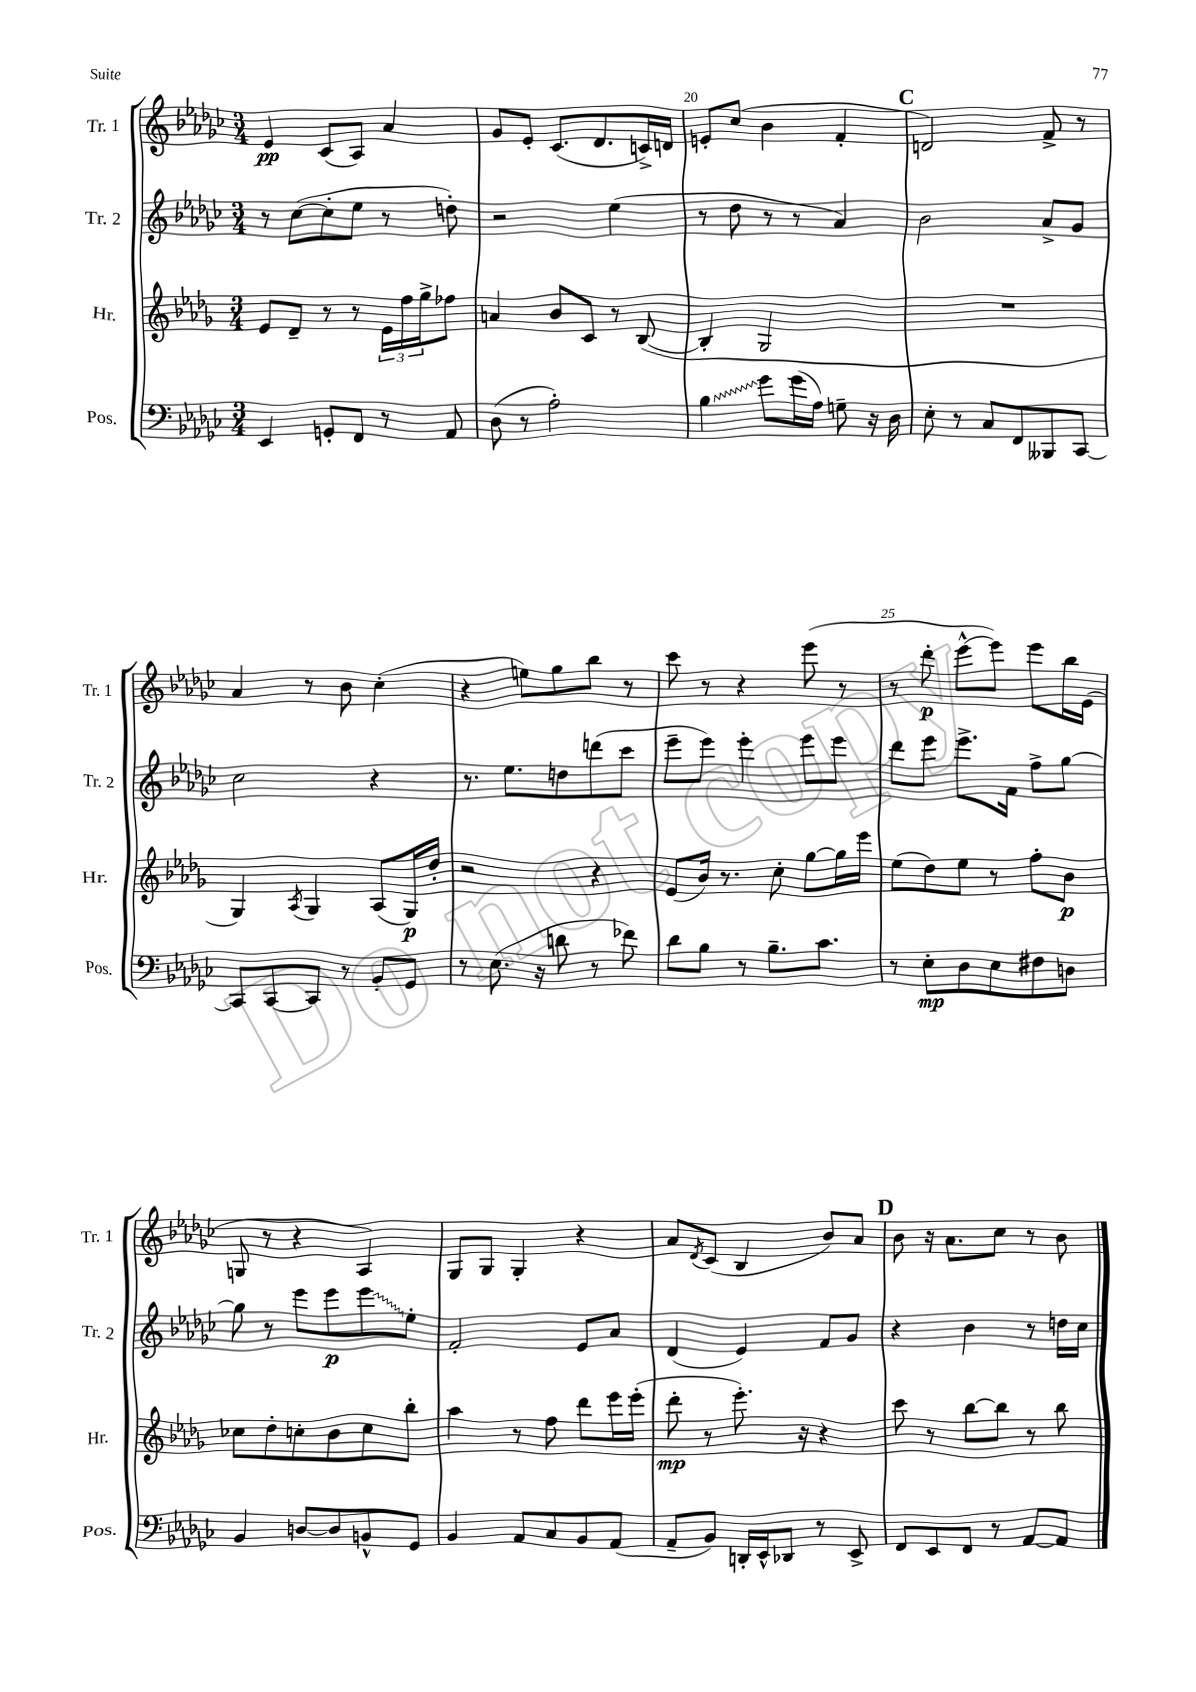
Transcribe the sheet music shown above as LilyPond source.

<<
\new StaffGroup <<
\new Staff = "s0" \with { instrumentName = "Tr. 1" shortInstrumentName = "Tr. 1" } {
    \clef treble \key ges \major \numericTimeSignature \time 3/4
    ees'4\pp ces'8( aes8) aes'4 |
    ges'8 ees'8-. ces'8.( des'8. c'16->) d'16 |
    e'8-. ces''8( bes'4 f'4-. |
    \mark \markup { \bold "C" } d'2) f'8-> r8 |
    aes'4 r8 bes'8 ces''4-.( |
    r4 e''8) ges''8 bes''8 r8 |
    ces'''8 r8 r4 ees'''8( r8 |
    r8 des'''8-.\p ees'''8~-^ ees'''8) ees'''8 bes''16 ees'16( |
    g8 r8 r4 aes4) |
    ges8 ges8 ges4-. r4 |
    aes'8 \acciaccatura { des'8 } ces'8( bes4 bes'8) aes'8 |
    \mark \markup { \bold "D" } bes'8 r16 aes'8. ces''8 r8 bes'8 \bar "|." |
}
\new Staff = "s1" \with { instrumentName = "Tr. 2" shortInstrumentName = "Tr. 2" } {
    \clef treble \key ges \major \numericTimeSignature \time 3/4
    r8 ces''8~( ces''8-. ees''8 r8 d''8-.) |
    r2 ees''4( |
    r8 des''8 r8 r8 aes'4) |
    \mark \markup { \bold "C" } bes'2 aes'8-> ges'8 |
    ces''2 r4 |
    r8. ees''8. d''8 d'''8( ces'''8 |
    ees'''8-- ees'''8) ees'''4-. ees'''8 ees'''8 |
    des'''8 ees'''8 ees'''8.-> f'16 f''8-> ges''8~ |
    ges''8 r8 ees'''8 ees'''8\p \once \override Glissando.style = #'zigzag ees'''8\glissando ees''8-. |
    f'2-. ees'8 aes'8 |
    des'4( ees'4) f'8 ges'8 |
    \mark \markup { \bold "D" } r4 bes'4 r8 d''16 ces''16 \bar "|." |
}
\new Staff = "s2" \with { instrumentName = "Hr." shortInstrumentName = "Hr." } {
    \clef treble \key des \major \numericTimeSignature \time 3/4
    ees'8 des'8-- r8 r8 \tuplet 3/2 { ees'16 f''16 ges''16-> } fes''8 |
    a'4 bes'8 c'8 r8 bes8~( |
    bes4-. ges2 |
    \mark \markup { \bold "C" } R2. |
    ges4) \acciaccatura { aes8 } ges4 aes8( ges16\p) des''16-. |
    r2 r4 |
    ees'8( bes'16) r8. c''8-. ges''8~ ges''16 ees'''16 |
    ees''8( des''8) ees''8 r8 f''8-. bes'8\p |
    ces''8 des''8-. c''8-. bes'8 c''8 bes''8-. |
    aes''4 r8 f''8 des'''8 ees'''16 ees'''16-.( |
    des'''8-.\mp r8 ees'''8.-.) r16 r4 |
    \mark \markup { \bold "D" } c'''8 r8 bes''8~ bes''8 r8 bes''8 \bar "|." |
}
\new Staff = "s3" \with { instrumentName = "Pos." shortInstrumentName = "Pos." } {
    \clef bass \key ges \major \numericTimeSignature \time 3/4
    ees,4 g,8-. f,8 r8 aes,8 |
    des8( r8 aes2-.) |
    \once \override Glissando.style = #'zigzag bes4\glissando ges'8 ges'16( aes16) g8-- r16 des16 |
    \mark \markup { \bold "C" } ees8-. r8 ces8 f,8 beses,,8 ces,8~ |
    ces,8 ces,8~ ces,8 r8 bes,8-. ges,8 |
    r8 ees8.( r16 d'8 r8 fes'8) |
    des'8 bes8 r8 bes8.-- ces'8. |
    r8 ees8-.\mp des8 ees8 fis8 d8 |
    bes,4 d8~ d8 b,8-^ ges,8 |
    bes,4 aes,8 ces8 bes,8 aes,8( |
    aes,8-- bes,8) d,16-. ees,16-^ des,8 r8 ees,8-> |
    \mark \markup { \bold "D" } f,8 ees,8 f,8 r8 aes,8~ aes,8 \bar "|." |
}
>>
>>
\layout { \context { \Score currentBarNumber = #18 \override BarNumber.break-visibility = ##(#f #t #t) barNumberVisibility = #(every-nth-bar-number-visible 5) } }
